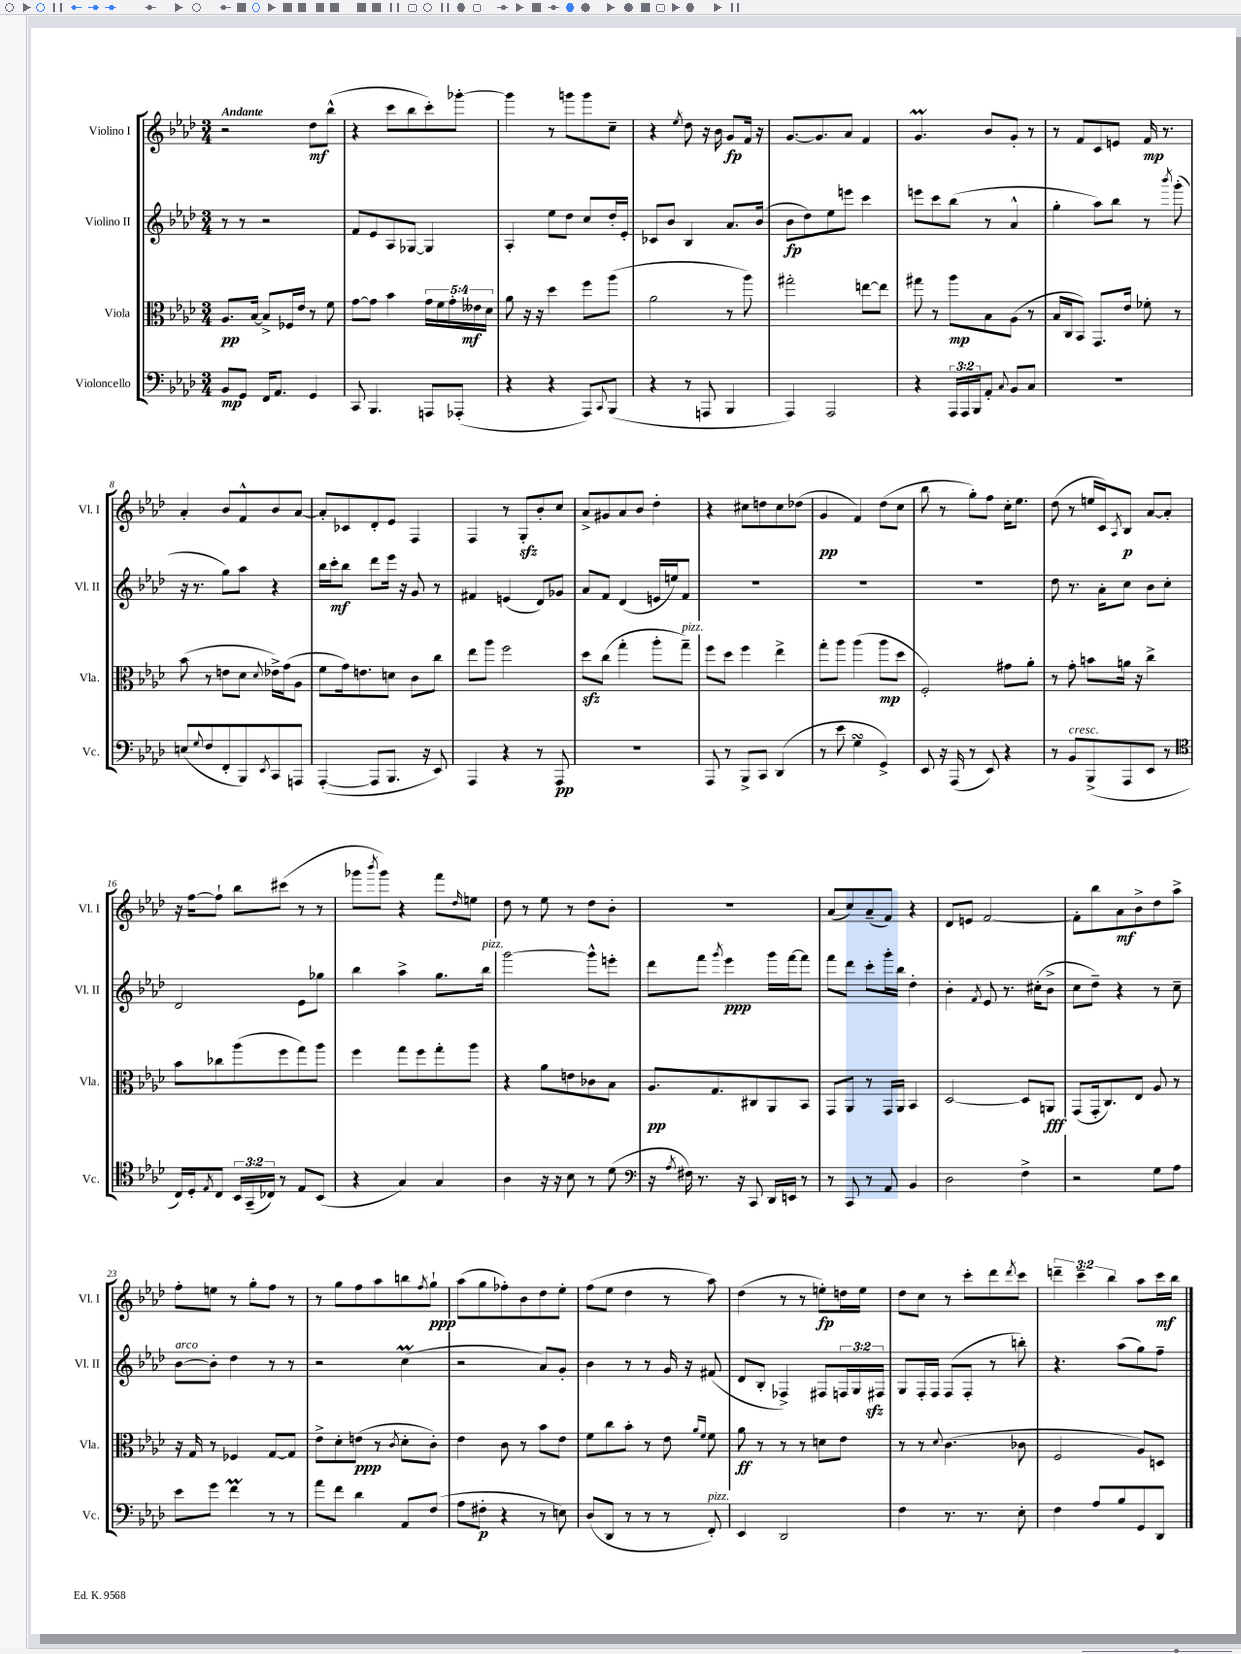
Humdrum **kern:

**kern	**dynam	**kern	**dynam	**kern	**dynam	**kern	**dynam
*part4	*part4	*part3	*part3	*part2	*part2	*part1	*part1
*staff4	*staff4	*staff3	*staff3	*staff2	*staff2	*staff1	*staff1
*I"Violoncello	*	*I"Viola	*	*I"Violino II	*	*I"Violino I	*
*I'Vc.	*	*I'Vla.	*	*I'Vl. II	*	*I'Vl. I	*
*clefF4	*	*clefC3	*	*clefG2	*	*clefG2	*
*k[b-e-a-d-]	*	*k[b-e-a-d-]	*	*k[b-e-a-d-]	*	*k[b-e-a-d-]	*
*M3/4	*	*M3/4	*	*M3/4	*	*M3/4	*
=1	=1	=1	=1	=1	=1	=1	=1
!	!	!	!	!	!	!LO:TX:a:B:t=Andante	!
8BB-/L	mp	8.A-/L	pp	8r	.	2r	.
8GG/J	.	.	.	8r	.	.	.
.	.	[16B-/Jk	.	.	.	.	.
16FF/KL	.	8B-^/L]	.	2r	.	.	.
8.AA-/J	.	.	.	.	.	.	.
.	.	16F-X/L	.	.	.	.	.
.	.	16e-/JJ	.	.	.	.	.
4GG/	.	8r	.	.	.	8dd-\L	mf
.	.	8f\	.	.	.	(8bb-^^\J	.
=2	=2	=2	=2	=2	=2	=2	=2
8CC/	.	[8g\L	.	8f/L	.	4r	.
4.BBB-/	.	8g\J]	.	8e-/	.	.	.
.	.	4b-\	.	8A-/	.	8ccc\L	.
.	.	.	.	[8G-X/J	.	8bb-\	.
8AAAn/L	.	20g\LL	.	4G-/]	.	8ccc'\)	.
.	.	20f\	.	.	.	.	.
.	.	20g'\	.	.	.	.	.
(8AAA-X'/J	.	.	.	.	.	[8ggg-X'\J	.
.	.	20e--X\	mf	.	.	.	.
.	.	20d-\JJ	.	.	.	.	.
=3	=3	=3	=3	=3	=3	=3	=3
4r	.	8a-\	.	4A-'/	.	4ggg-\]	.
.	.	16r	.	.	.	.	.
.	.	16r	.	.	.	.	.
4r	.	4dd-\	.	8ee-\L	.	8r	.
.	.	.	.	8dd-\J	.	8gggn\L	.
8AAA-/L)	.	8ff\L	.	8cc/L	.	8ggg\	.
8qqCC/	.	.	.	.	.	.	.
(8BBB-/J	.	(8aa-\J	.	16dd-'/L	.	8cc~\J	.
.	.	.	.	16e-'/JJ	.	.	.
=4	=4	=4	=4	=4	=4	=4	=4
4r	.	2a-\	.	8c-X/L	.	4r	.
.	.	.	.	8b-/J	.	.	.
.	.	.	.	.	.	8qee-/	.
8r	.	.	.	4B-/	.	8dd-\	.
8AAAn/	.	.	.	.	.	16r	.
.	.	.	.	.	.	16b-\	.
4BBB-/	.	8r	.	8.a-/L	.	8g/L	fp
.	.	8aa-\)	.	.	.	16f/Jk	.
.	.	.	.	(16b-/Jk	.	16r	.
=5	=5	=5	=5	=5	=5	=5	=5
4AAA-/)	.	2gg#X'\	.	8b-\L	fp	[8.g/L	.
.	.	.	.	8dd-\)	.	.	.
.	.	.	.	.	.	8.g/]	.
2AAA-/	.	.	.	8ee-\	.	.	.
.	.	.	.	8eeen\J	.	8a-/J	.
.	.	[8een\L	.	4ccc\	.	4f/	.
.	.	8ee\J]	.	.	.	.	.
=6	=6	=6	=6	=6	=6	=6	=6
4r	.	8gg#X\	.	8eeen\L	.	4.gm/	.
.	.	8r	.	8ccc\	.	.	.
24AAA-/LL	.	8aa-\L	mp	(8bb-\J	.	.	.
24AAA-/	.	.	.	.	.	.	.
24BBB-/J	.	.	.	.	.	.	.
8AA-'/J	.	8B-\	.	8r	.	8b-/L	.
8qqC/	.	.	.	.	.	.	.
8BB-/L	.	(8A-\J	.	4a-^^/	.	8g'/J	.
8C/J	.	8r	.	.	.	8r	.
=7	=7	=7	=7	=7	=7	=7	=7
2.r	.	16B-/LL	.	4gg'\	.	8r	.
.	.	16C/J	.	.	.	.	.
.	.	8BB-/J)	.	.	.	8f/L	.
.	.	8.GG/L	.	8aa-\L)	.	8c/	.
.	.	.	.	8bb-\J	.	8en/J	.
.	.	16e-/Jk	.	.	.	.	.
.	.	8f-X'\	.	8r	.	16f/	mp
.	.	.	.	.	.	8.r	.
.	.	.	.	8qbbb-/	.	.	.
.	.	8r	.	(8ggg'\	.	.	.
!!LO:LB:g=z
=8	=8	=8	=8	=8	=8	=8	=8
(8En/L	.	(8b-\	.	16r	.	4a-'/	.
.	.	.	.	8.r	.	.	.
8qqG/	.	.	.	.	.	.	.
8F/	.	8r	.	.	.	.	.
8FF'/	.	8en\L	.	8gg\L)	.	8b-/L	.
8BBB-/)	.	8d-\J	.	8aa-\J	.	8f^^/	.
8qEE-/	.	8qqd-/	.	.	.	.	.
8CC/	.	16e-X^\LL)	.	4r	.	8b-/	.
.	.	(16g\J	.	.	.	.	.
8AAAn/J	.	8A-\J	.	.	.	[8a-/J	.
=9	=9	=9	=9	=9	=9	=9	=9
([4AAA-'/	.	8f\L	.	16bb-\LL	.	8a-'/L]	.
.	.	.	.	16ccc'\J	mf	.	.
.	.	16g\k)	.	8bb-\J	.	8c-X/	.
.	.	8.en\	.	.	.	.	.
8AAA-/L]	.	.	.	8ddd-\L	.	8d-'/	.
8.BBB-/J	.	8dn\J	.	16eee-\Jk	.	8e-/J	.
.	.	.	.	16r	.	.	.
.	.	8c\L	.	8g/	.	4F/	.
16r	.	.	.	.	.	.	.
8EE-/)	.	8cc\J	.	8r	.	.	.
=10	=10	=10	=10	=10	=10	=10	=10
4AAA-/	.	8ee-\L	.	4f#X/	.	4F/	.
.	.	8aa-\J	.	.	.	.	.
4r	.	2ff\	.	(4en/	.	8r	.
.	.	.	.	.	.	8Gzz'/L	.
8r	.	.	.	8d-/L)	.	8b-'/	.
8AAA-/	pp	.	.	8g-X/J	.	8cc/J	.
=11	=11	=11	=11	=11	=11	=11	=11
2.r	.	8dd-zz\L	.	8a-/L	.	8a-^/L	.
.	.	(8cc\J	.	8f/J	.	8g#X/	.
.	.	4gg'\	.	(4d-/	.	8a-/	.
.	.	.	.	.	.	8b-/J	.
.	.	8aa-'\L	.	16en/LL	.	4dd-'\	.
.	.	.	.	16een/J)	.	.	.
!	!	!LO:TX:a:i:t=pizz.	!	!	!	!	!
.	.	8gg~\J)	.	8f/J	.	.	.
=12	=12	=12	=12	=12	=12	=12	=12
8AAA-/	.	8ff\L	.	2.r	.	4r	.
8r	.	8dd-\J	.	.	.	.	.
8BBB-^/L	.	4ff\	.	.	.	8cc#X\L	.
8CC/J	.	.	.	.	.	8ddn\	.
(4DD-/	.	4ee-^\	.	.	.	8cc#\	.
.	.	.	.	.	.	(8dd-X\J	.
=13	=13	=13	=13	=13	=13	=13	=13
8r	.	8gg'\L	.	2.r	.	4g/	pp
8e-\	.	8aa-\J	.	.	.	.	.
4GsSsS\	.	(4aa-\	.	.	.	4f/)	.
4GG^/)	.	8aa-\L	mp	.	.	(8dd-\L	.
.	.	8dd-\J	.	.	.	8cc\J	.
=14	=14	=14	=14	=14	=14	=14	=14
8EE-/	.	2F'/)	.	2.r	.	8bb-\	.
16r	.	.	.	.	.	8r	.
(16AAA-/	.	.	.	.	.	.	.
8r	.	.	.	.	.	8gg'\L)	.
8EE-/)	.	.	.	.	.	8ff\J	.
4r	.	8g#X\L	.	.	.	16cc'\KL	.
.	.	.	.	.	.	8.ee-\J	.
.	.	8a-'\J	.	.	.	.	.
=15	=15	=15	=15	=15	=15	=15	=15
8r	.	8r	.	8dd-\	.	(8dd-\	.
!LO:TX:a:i:t=cresc.	!	!	!	!	!	!	!
8BB-/L	.	8g'\	.	8.r	.	8r	.
(8BBB-^/	.	8bn\L	.	.	.	16een/LL	.
.	.	.	.	16a-'\KL	.	16c/J)	.
.	.	.	.	.	.	8qA-/	.
8AAA-/	.	16an\Jk	.	8cc\J	.	8B-/J	p
.	.	16r	.	.	.	.	.
8EE-/J	.	4cc^\	.	8b-\L	.	[8a-/L	.
8r	.	.	.	8cc'\J	.	8a-'/J]	.
!!LO:LB:g=z
=16	=16	=16	=16	=16	=16	=16	=16
*clefC4	*	*	*	*	*	*	*
16C/LL)	.	8b-\L	.	2d-/	.	16r	.
16D-'/J	.	.	.	.	.	[16ff\KL	.
8qE-/	.	.	.	.	.	.	.
8C/J	.	8cc-X\	.	.	.	8ff`\J]	.
24BB-/LL	.	(8aa-\	.	.	.	8bb-\L	.
(24GG~/	.	.	.	.	.	.	.
24C-X/JJ)	.	.	.	.	.	.	.
8r	.	8ff\	.	.	.	(8ccc#X\J	.
8E-/L	.	8gg\)	.	8e-\L	.	8r	.
(8BB-/J	.	8aa-\J	.	8gg-X\J	.	8r	.
=17	=17	=17	=17	=17	=17	=17	=17
4r	.	4ff\	.	4bb-\	.	8ggg-X\L	.
.	.	.	.	.	.	8qbbb-/	.
.	.	.	.	.	.	8ggg-\J)	.
4G/)	.	8gg\L	.	4aa-^\	.	4r	.
.	.	8ff\	.	.	.	.	.
4G/	.	8gg'\	.	8.gg\L	.	8fff\L	.
.	.	.	.	.	.	16qqdd-/	.
.	.	8aa-\J	.	.	.	8een\J	.
!	!	!	!	!LO:TX:a:i:t=pizz.	!	!	!
.	.	.	.	16bb-\Jk	.	.	.
=18	=18	=18	=18	=18	=18	=18	=18
4A-\	.	4r	.	[2ggg\	.	8dd-\	.
.	.	.	.	.	.	8r	.
16r	.	8a-\L	.	.	.	8ee-\	.
16r	.	.	.	.	.	.	.
8B-\	.	8en\	.	.	.	8r	.
8r	.	8c-X\	.	8ggg^^\L]	.	8dd-\L	.
(8d-\	.	8B-\J	.	8eeen'\J	.	8b-'\J	.
=19	=19	=19	=19	=19	=19	=19	=19
*clefF4	*	*	*	*	*	*	*
16r	.	8.A-/L	pp	8ddd-\L	.	2.r	.
8qA-/	.	.	.	.	.	.	.
16F#X\)	.	.	.	.	.	.	.
8.r	.	.	.	8fff\J	.	.	.
.	.	8.G/	.	.	.	.	.
.	.	.	.	8qggg/	.	.	.
.	.	.	.	4eee-\	ppp	.	.
16r	.	.	.	.	.	.	.
8CC/	.	8C#X/	.	.	.	.	.
16DD-/LL	.	8AA-/	.	16ggg\LL	.	.	.
16EEn/JJ	.	.	.	[16fff\J	.	.	.
8r	.	8BB-/J	.	8fff\J]	.	.	.
=20	=20	=20	=20	=20	=20	=20	=20
8r	.	8GG/L	.	8fff\L	.	(8a-/L	.
8CC/	.	8AA-/J	.	8ddd-\J	.	8cc/)	.
8r	.	8r	.	8ccc'\L	.	(8a-~/	.
8AA-/	.	16GG/LL	.	16ggg'\L	.	8f/J)	.
.	.	16AA-/JJ	.	16bb-\JJ	.	.	.
4BB-/	.	4BB-/	.	4dd-'\	.	4r	.
=21	=21	=21	=21	=21	=21	=21	=21
2D-\	.	[2D-/	.	4b-'\	.	8d-/L	.
.	.	.	.	.	.	8en/J	.
.	.	.	.	8qf/	.	.	.
.	.	.	.	8e-/	.	[2f/	.
.	.	.	.	8.r	.	.	.
4F^\	.	8D-/L]	.	.	.	.	.
.	.	.	.	(16cc#X'\KL	.	.	.
.	.	8AAn/J	fff	8b-^\J	.	.	.
=22	=22	=22	=22	=22	=22	=22	=22
2r	.	(8GG/L	.	8cc\L	.	8f'\L]	.
.	.	16GG'/k	.	8dd-~\J)	.	8bb-\	.
.	.	8.C/)	.	.	.	.	.
.	.	.	.	4r	.	8a-\	mf
.	.	8E-/J	.	.	.	8b-^\	.
8G\L	.	8A-/	.	8r	.	8dd-\	.
8A-\J	.	8r	.	8cc~\	.	8aa-^\J	.
!!LO:LB:g=z
=23	=23	=23	=23	=23	=23	=23	=23
!	!	!	!	!LO:TX:a:i:t=arco	!	!	!
8e-\L	.	16r	.	[8b-\L	.	8ff'\L	.
.	.	16G/	.	.	.	.	.
8g\J	.	8r	.	8b-'\J]	.	8een\J	.
4fM\	.	4F-X/	.	4dd-\	.	8r	.
.	.	.	.	.	.	8gg'\L	.
8r	.	[8G/L	.	8r	.	8ff\J	.
8r	.	8G/J]	.	8r	.	8r	.
=24	=24	=24	=24	=24	=24	=24	=24
8a-\L	.	8e-^\L	.	2r	.	8r	.
8f\J	.	8d-'\	.	.	.	8gg\L	.
4d-\	.	(8en\J	ppp	.	.	8ff\	.
.	.	8r	.	.	.	8aa-\	.
.	.	8qc/	.	.	.	.	.
8AA-/L	.	8d-'\L	.	(4ccm\	.	8bbn\	.
.	.	.	.	.	.	8qff/	.
(8F/J	.	8c'\J)	.	.	.	8gg`\J	ppp
=25	=25	=25	=25	=25	=25	=25	=25
8A-\L	.	4e-\	.	2r	.	(8aa-\L	.
8F#X'\J	p	.	.	.	.	8gg\	.
4r	.	8c\	.	.	.	8ff-X'\)	.
.	.	8r	.	.	.	8b-\	.
8r	.	8b-\L	.	8a-/L)	.	8dd-\	.
8En\)	.	8e-\J	.	8g'/J	.	8ee-'\J	.
=26	=26	=26	=26	=26	=26	=26	=26
(8D-/L	.	8f\L	.	4b-\	.	(8ff\L	.
8DD-/J	.	8cc\	.	.	.	8ee-\J	.
8r	.	8b-'\J	.	8r	.	4dd-\	.
8r	.	8r	.	8r	.	.	.
8r	.	8e-\	.	16g/	.	8r	.
.	.	.	.	16r	.	.	.
.	.	16qqa-/LL	.	.	.	.	.
.	.	16qqf/JJ	.	.	.	.	.
!LO:TX:a:i:t=pizz.	!	!	!	!	!	!	!
8FF'/)	.	8f\	.	(8f#X/	.	8aa-\)	.
=27	=27	=27	=27	=27	=27	=27	=27
4EE-/	.	8a-\	ff	8d-/L	.	(4dd-\	.
.	.	8r	.	8B-'/J	.	.	.
2DD-/	.	8r	.	4F-X^/)	.	8r	.
.	.	8r	.	.	.	8r	.
.	.	8dn\L	.	8F#X/L	.	8een'\L)	fp
.	.	8e-\J	.	24Fn/L	.	16ddn\L	.
.	.	.	.	24G/	.	.	.
.	.	.	.	.	.	16ee\JJ	.
.	.	.	.	24F#Xzz/JJ	.	.	.
=28	=28	=28	=28	=28	=28	=28	=28
4F\	.	8r	.	8G/L	.	8dd-\L	.
.	.	8r	.	16F'/L	.	8cc\J	.
.	.	.	.	16F/JJ	.	.	.
.	.	8qqd-/	.	.	.	.	.
8.r	.	(4.c\	.	(8F/L	.	8r	.
.	.	.	.	8F'/J	.	8ccc'\L	.
8.r	.	.	.	.	.	.	.
.	.	.	.	8r	.	8ddd-\	.
.	.	.	.	.	.	8qddd-/	.
8E-'\	.	8c-X\	.	8bbn'\)	.	8ccc\J	.
=29	=29	=29	=29	=29	=29	=29	=29
4F\	.	2F/	.	4.r	.	6dddn~\	.
.	.	.	.	.	.	6ccc~\	.
8A-/L	.	.	.	.	.	.	.
.	.	.	.	.	.	6bb-\	.
8B-/	.	.	.	(8aa-\L	.	.	.
8GG/	.	8A-/L)	.	8gg\)	.	8aa-\L	.
8DD-/J	.	8Dn/J	.	8ff~\J	.	16ccc\L	mf
.	.	.	.	.	.	16bb-\JJ	.
==	==	==	==	==	==	==	==
*-	*-	*-	*-	*-	*-	*-	*-
